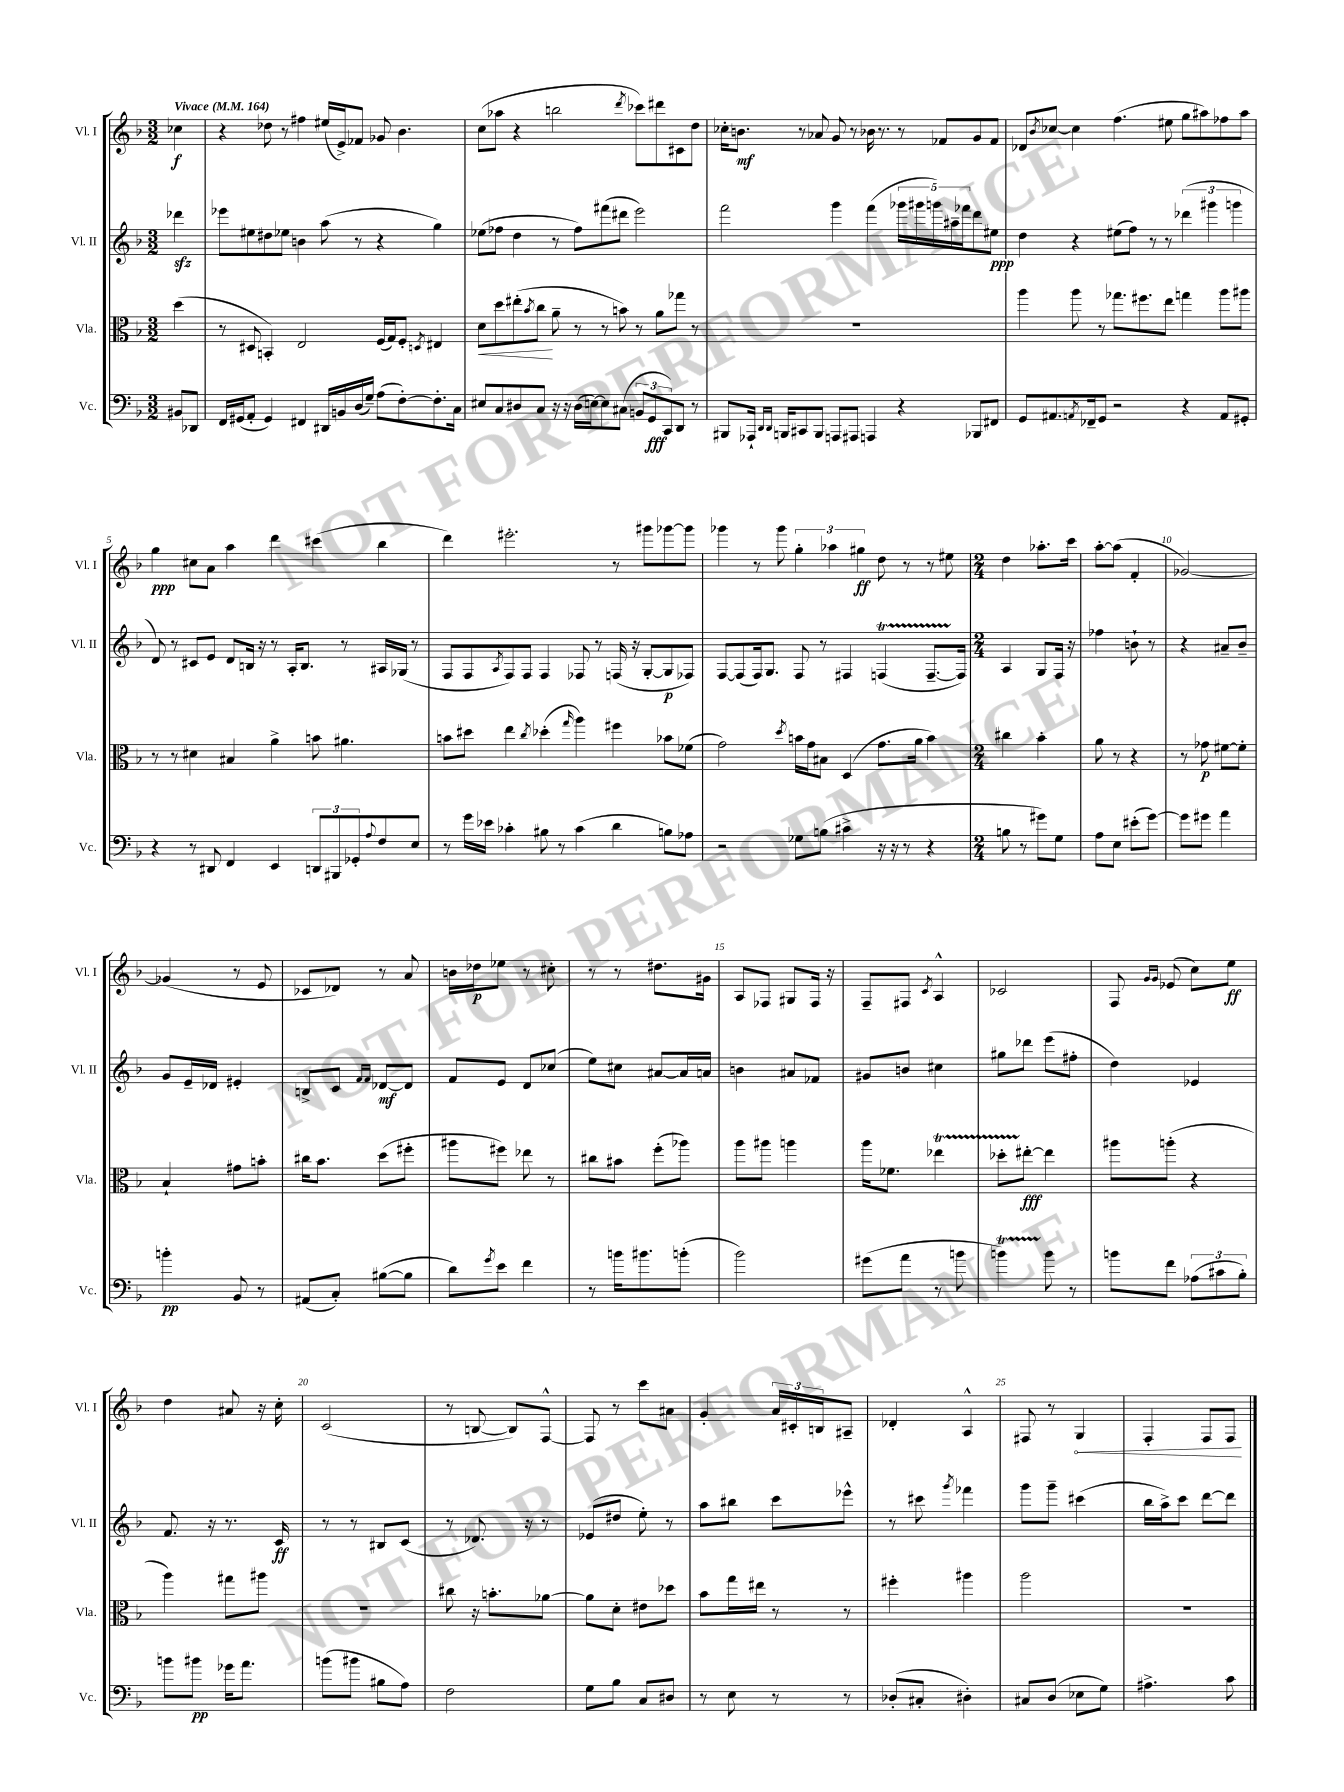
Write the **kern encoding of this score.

**kern	**kern	**kern	**kern
*staff4	*staff3	*staff2	*staff1
*clefF4	*clefC3	*clefG2	*clefG2
*k[b-]	*k[b-]	*k[b-]	*k[b-]
*M3/2	*M3/2	*M3/2	*M3/2
*MM164	*MM164	*MM164	*MM164
8BB#	(4dd	4ddd-	4cc-
8DD-	.	.	.
=	=	=	=
16FF	8r	8eee-	4r
(16GG#	.	.	.
8AA'	8D#	8ee#	.
4GG#)	4BB')	8dd#	8dd-
.	.	8ee-	8r
4FF#	2E	4b	4ff#
16DD#	.	(8aa	(16ee#
16BB	.	.	16e^)
(16D	.	8r	8f-
16G~)	.	.	.
(8A	(16F	4r	8g-
.	16G)	.	.
[8F')	8F'	.	4.b-
.	8qD	.	.
8.F']	4E#	4gg)	.
16C	.	.	.
=	=	=	=
8E#	8d	(8ee-	(8cc
8C	8dd	8ff-	8aa-
8D#	(8ee#'	4dd	4r
.	8qb-	.	.
8C	8cc	.	.
16r	8a~	8r	2bb
16r	.	.	.
(16D#	8r	8ff-)	.
[16E)	.	.	.
8E]	8r	(8fff#	.
(8C#	8b)	8ddd#	.
.	.	.	8qddd
12BB	8r	2eee)	8ccc-)
12GG	.	.	.
.	8a	.	8ddd#
12CC)	.	.	.
8DD	8gg-	.	8c#
8r	8r	.	8dd
=	=	=	=
8BBB#	1.r	2fff	16cc-'
.	.	.	8.b
16AAA-`	.	.	.
16qqDD	.	.	.
16qqDD	.	.	.
16BBB	.	.	.
8CC#	.	.	8r
8BBB	.	.	8a-
8AAA	.	4ggg	8g
8AAA#	.	.	8r
4AAA	.	(4fff	16b-
.	.	.	8.r
4r	.	20ggg-	8r
.	.	20ggg#	.
.	.	20ggg)	.
.	.	.	8f-
.	.	20aa#~	.
.	.	20fff-	.
8BBB-	.	8ddd	8g
8FF#	.	8ee#	8f-
=	=	=	=
8GG	4aa	4dd	8d-
.	.	.	8qb-
8.AA#	.	.	[8cc-
.	8aa	4r	4cc-]
8qAA	.	.	.
16FF-~	.	.	.
8GG	8r	.	.
2r	8.gg-	(8ee#	(4.ff
.	.	8ff)	.
.	8.ff#	.	.
.	.	8r	.
.	8ee	8r	8ee#
4r	4gg	(6ddd-	8gg
.	.	.	8aa#)
.	.	6ggg#	.
8AA	8aa	.	8ff-
.	.	6ggg	.
8GG#'	8aa#	.	8aa#
=	=	=	=
4r	8r	8d)	4gg
.	8r	8r	.
8r	4d#	8c#	8cc#
8DD#	.	8e	8a
4FF	4B#	8d	4aa
.	.	16B	.
.	.	16r	.
4EE	4a^	8r	4ddd
.	.	16A'	.
.	.	8.B	.
12DD	8b	.	(4ccc#
12BBB#	.	.	.
.	4.a#	8r	.
12GG-'	.	.	.
8qqA	.	.	.
8F	.	16A#	4bb-
.	.	(16G-	.
8E	.	8r	.
=	=	=	=
8r	8b	8F	4ddd)
16g	8dd#	8F	.
16e-	.	.	.
.	.	8qA	.
4c-'	4ee	8F)	2.eee#'
.	.	8F	.
.	8qcc	.	.
8B#	(4dd-'	4F	.
8r	.	.	.
.	16qqgg	.	.
(4c-	4aa)	8F-	.
.	.	8r	.
4d	4ff#	(16F	8r
.	.	16r	.
.	.	[8G'	8ggg#
8B)	8b-	8G]	[8ggg-
8A-	(8f-	8F-)	8ggg-]
=	=	=	=
2r	2g)	[8F	4ggg-
.	.	(8F]	.
.	.	16F)	8r
.	.	8.G	.
.	.	.	8ggg-
.	8qdd	.	.
8G-	16b	8F	6gg'
.	16g	.	.
(8B	8B#	8r	.
.	.	.	6aa-
4c#^	(4D	4F#	.
.	.	.	6gg#
16r	8.g	(4F	8dd
16r	.	.	.
8r	.	.	8r
.	16a	.	.
4r	4b)	[8.F~	8r
.	.	.	8ee#
.	.	16F])	.
=	=	=	=
*M2/4	*M2/4	*M2/4	*M2/4
8B	4cc#	4A	4dd
8r	.	.	.
8g#)	4b-'	8G	8.aa-'
8G	.	16F	.
.	.	16r	16ccc
=	=	=	=
8A	8a	4ff-	[8aa'
8E	8r	.	(8aa]
(8e#'	4r	8b`	4f'
[8g)	.	8r	.
=	=	=	=
8g]	8r	4r	[2g-)
8g#	8g-	.	.
4a	[8f#	8a#~	.
.	8f#']	8b-~	.
=	=	=	=
4b'	4B-`	8g	(4g-]
.	.	16e~	.
.	.	16d-	.
8BB-	8g#	4e#'	8r
8r	8b'	.	8e
=	=	=	=
(8AA#	16cc#	8B^	8c-
.	8.b-	.	.
8C')	.	8c	8d-)
.	.	16qqf	.
.	.	16qqf	.
([8B#	(8dd	[8d-	8r
8B#]	8ff#'	8d-]	8a
=	=	=	=
8d)	8aa#	8f	16b
.	.	.	16dd-
8qg	.	.	.
8e	8ff#)	8e	8ee-
4f	8ee-	8d	8r
.	8r	(8cc-	8cc#'
=	=	=	=
8r	8cc#	8ee)	8r
16b	8b#	8cc#	8r
8.b#	.	.	.
.	(8ff'	[8a#	8.dd#
(8b'	8aa-)	16a#]	.
.	.	16a	16g#
=	=	=	=
2b-)	8aa	4b	8A
.	8aa#	.	8F-
.	4aa	8a#	8G#
.	.	8f-	16F-
.	.	.	16r
=	=	=	=
(8g#	16aa	8g#	8F~
.	8.f-	.	.
8a	.	8b	8F#
.	.	.	8qc
8r	4ee-	4cc#	4A^^
8b	.	.	.
=	=	=	=
4b)	8dd-'	8gg#	2c-
.	[8ee#'	8ddd-	.
8b	4ee#]	(8eee	.
8r	.	8ff#'	.
=	=	=	=
8b	8aa#	4dd)	8F
.	.	.	16qqg
.	.	.	16qqg
8f	(8aa'	.	(8e-
(12A-	4r	4e-	8cc)
12c#	.	.	.
.	.	.	8ee
12B-')	.	.	.
=	=	=	=
8b	4aa)	8.f	4dd
8b#	.	.	.
.	.	16r	.
16g-	8gg#	8.r	8a#
8.a	.	.	.
.	8aa#	.	16r
.	.	16c	16cc'
=	=	=	=
(8b	2r	8r	(2c
8b#	.	8r	.
8B#	.	8B#	.
8A)	.	(8c	.
=	=	=	=
2F	8cc#	8r	8r
.	16r	8.d-)	[8B
.	8.b'	.	.
.	.	.	8B])
.	.	16r	.
.	[8a-	8r	[8F^^
=	=	=	=
8G	8a-]	(8e-	8F]
8B-	8d'	8dd#	8r
8C	8e#	8ee')	8ccc
8D#	8dd-	8r	8a#
=	=	=	=
8r	8b-	8aa	4g'
8E	16gg	8bb#	.
.	16ee#	.	.
8r	8r	8ccc	24a
.	.	.	24c#'
.	.	.	24B
8r	8r	8eee-^^	8A#~
=	=	=	=
(8D-'	4ff#'	8r	4d-'
8C#'	.	8ccc#	.
.	.	8qggg	.
4D#')	4aa#	4fff-	4A^^
=	=	=	=
8C#	2aa	8ggg	8F#
(8D	.	8ggg~	8r
8E-	.	(4ccc#	4G
8G)	.	.	.
=	=	=	=
4.A#^	2r	16bb-	4F'
.	.	16aa^)	.
.	.	8ccc	.
.	.	[8ddd	8F
8c	.	8ddd]	8F
==	==	==	==
*-	*-	*-	*-
